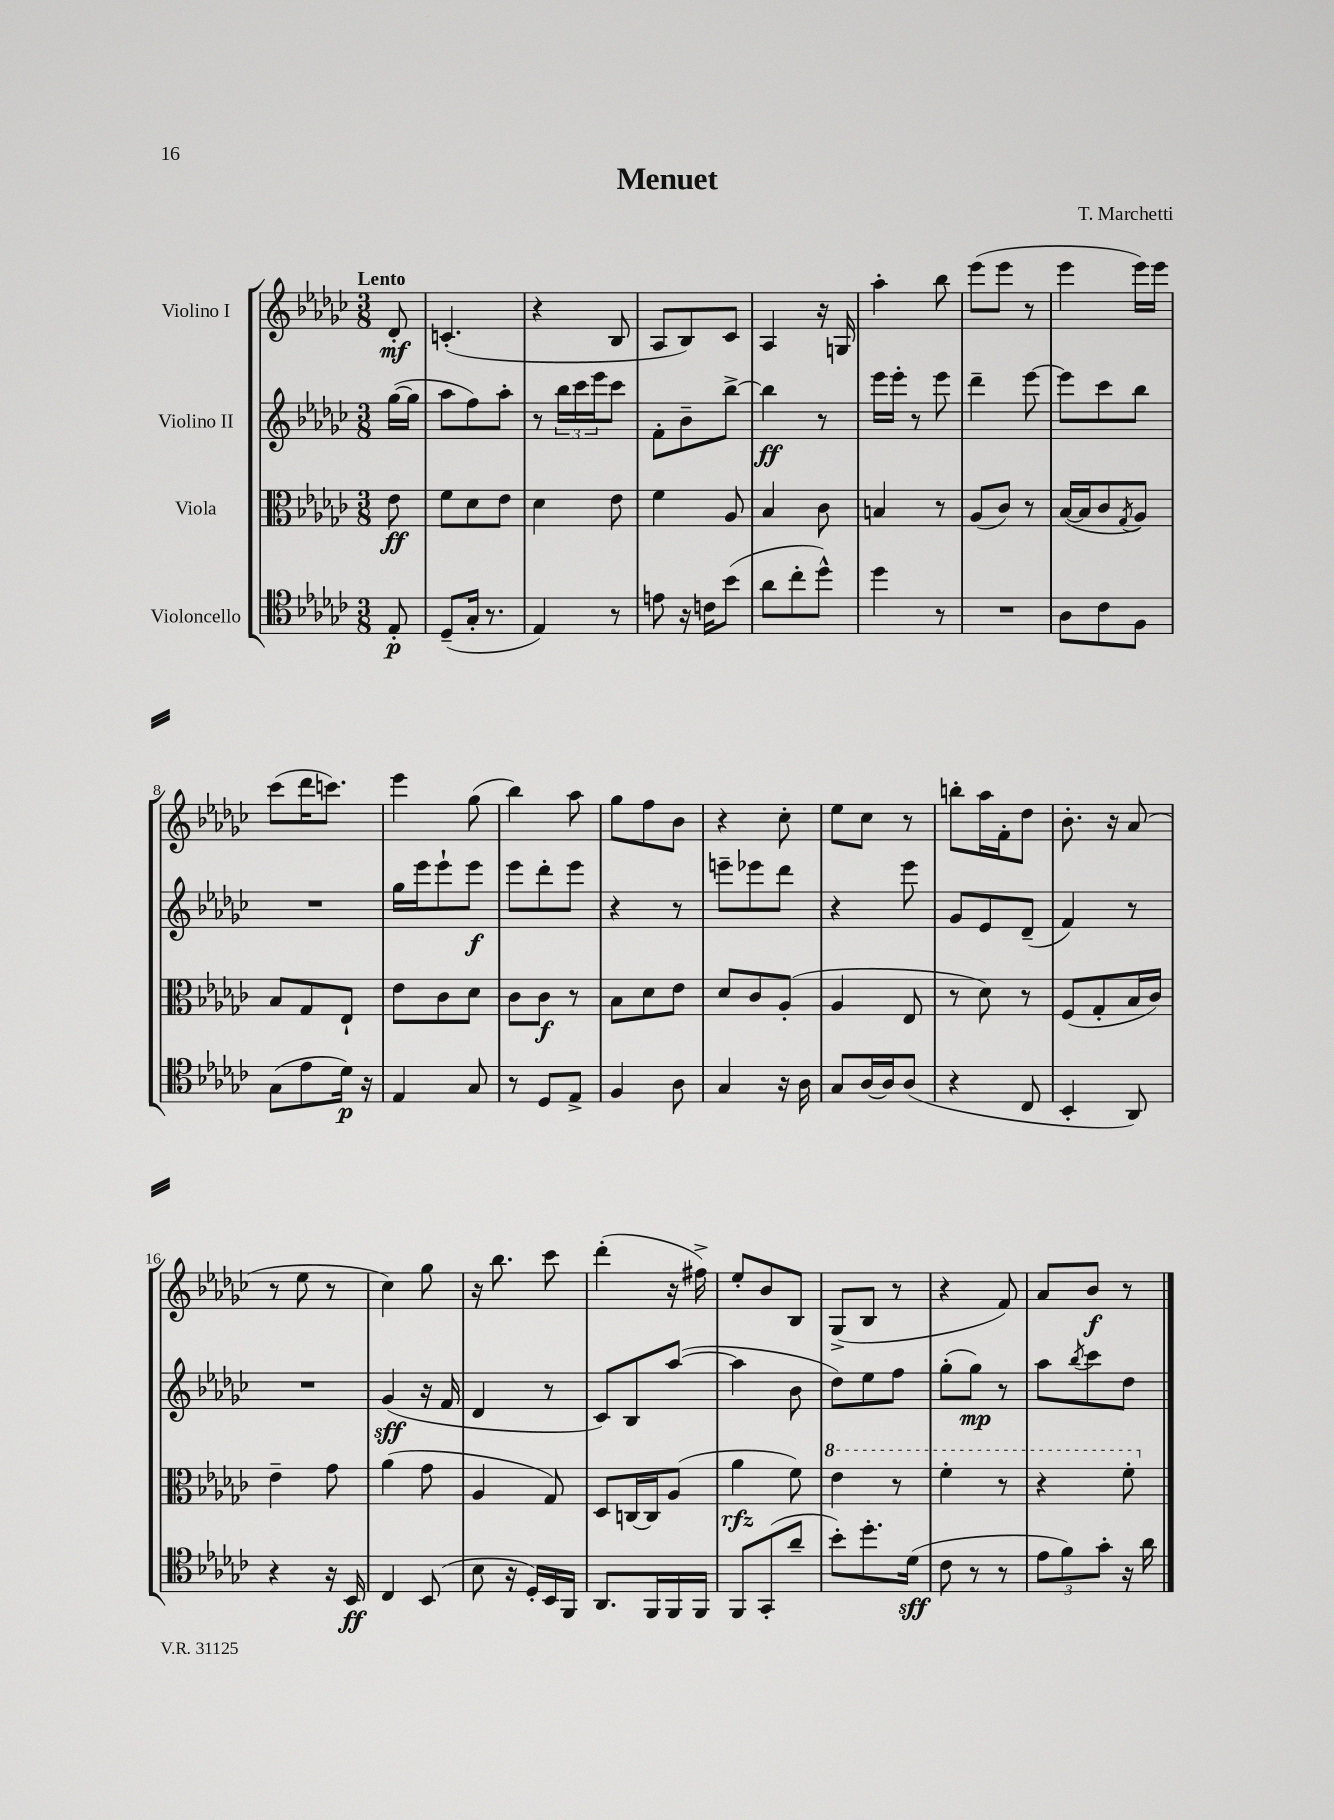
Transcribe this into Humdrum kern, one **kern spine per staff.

**kern	**kern	**kern	**kern
*staff4	*staff3	*staff2	*staff1
*clefC4	*clefC3	*clefG2	*clefG2
*k[b-e-a-d-g-c-]	*k[b-e-a-d-g-c-]	*k[b-e-a-d-g-c-]	*k[b-e-a-d-g-c-]
*M3/8	*M3/8	*M3/8	*M3/8
8E-'	8e-	([16gg-	8d-'
.	.	16gg-]	.
=	=	=	=
(8D-~	8f	8aa-	(4.c'
16G-'	8d-	8ff)	.
8.r	.	.	.
.	8e-	8aa-'	.
=	=	=	=
4E-)	4d-	8r	4r
.	.	24bb-	.
.	.	24ccc-	.
.	.	24eee-	.
8r	8e-	8ccc-	8B-
=	=	=	=
8e	4f	8f'	8A-
16r	.	8b-~	8B-)
16c	.	.	.
(8b-	8A-	[8bb-^	8c-
=	=	=	=
8a-	4B-	4bb-]	4A-
8cc-'	.	.	.
8dd-^^)	8c-	8r	16r
.	.	.	16G
=	=	=	=
4dd-	4B	16eee-	4aa-'
.	.	16eee-'	.
.	.	8r	.
8r	8r	8eee-	8bb-
=	=	=	=
4.r	(8A-	4ddd-~	(8eee-
.	8c-)	.	8eee-
.	8r	[8eee-	8r
=	=	=	=
8A-	([16B-	8eee-]	4eee-
.	16B-]	.	.
8c-	8c-	8ccc-	.
.	8qG-	.	.
8F	8A-)	8bb-	16eee-)
.	.	.	16eee-
=	=	=	=
(8G-	8B-	4.r	(8ccc-
8e-	8G-	.	16ddd-
.	.	.	8.ccc)
16d-)	8E-`	.	.
16r	.	.	.
=	=	=	=
4E-	8e-	16gg-	4eee-
.	.	16eee-	.
.	8c-	8eee-`	.
8G-	8d-	8eee-	(8gg-
=	=	=	=
8r	8c-	8eee-	4bb-)
8D-	8c-	8ddd-'	.
8E-^	8r	8eee-	8aa-
=	=	=	=
4F	8B-	4r	8gg-
.	8d-	.	8ff
8A-	8e-	8r	8b-
=	=	=	=
4G-	8d-	8eee~	4r
.	8c-	8eee-	.
16r	(8A-'	8ddd-	8cc-'
16A-	.	.	.
=	=	=	=
8G-	4A-	4r	8ee-
[16A-	.	.	8cc-
16A-]	.	.	.
(8A-	8E-	8eee-	8r
=	=	=	=
4r	8r	8g-	8bb'
.	8d-)	8e-	16aa-
.	.	.	16f'
8C-	8r	(8d-~	8dd-
=	=	=	=
4BB-'	(8F	4f)	8.b-'
.	8G-'	.	.
.	.	.	16r
8AA-)	16B-	8r	(8a-
.	16c-)	.	.
=	=	=	=
4r	4e-~	4.r	8r
.	.	.	8ee-
16r	8g-	.	8r
16BB-	.	.	.
=	=	=	=
4C-	(4a-	(4g-	4cc-)
(8BB-	8g-	16r	8gg-
.	.	16f	.
=	=	=	=
8B-	4A-	4d-	16r
.	.	.	8.bb-
16r	.	.	.
16D-')	.	.	.
16BB-	8G-)	8r	8ccc-
16FF	.	.	.
=	=	=	=
8.AA-	8D-	8c-)	(4ddd-'
.	[16C	8B-	.
16FF	16C]	.	.
16FF	(8A-	([8aa-	16r
16FF	.	.	16ff#^)
=	=	=	=
8FF	4a-	4aa-]	8ee-'
(8GG-'	.	.	8b-
8a-~	8f)	8b-	8B-
=	=	=	=
8b-')	4ee-	8dd-)	(8G-^
8.dd-'	.	8ee-	8B-
.	8r	8ff	8r
(16d-	.	.	.
=	=	=	=
8c-	4ff'	(8gg-'	4r
8r	.	8gg-)	.
8r	8r	8r	8f)
=	=	=	=
12e-	4r	8aa-	8a-
12f)	.	.	.
.	.	8qbb-	.
.	.	8ccc-	8b-
12g-'	.	.	.
16r	8ff'	8dd-	8r
16a-	.	.	.
==	==	==	==
*-	*-	*-	*-
